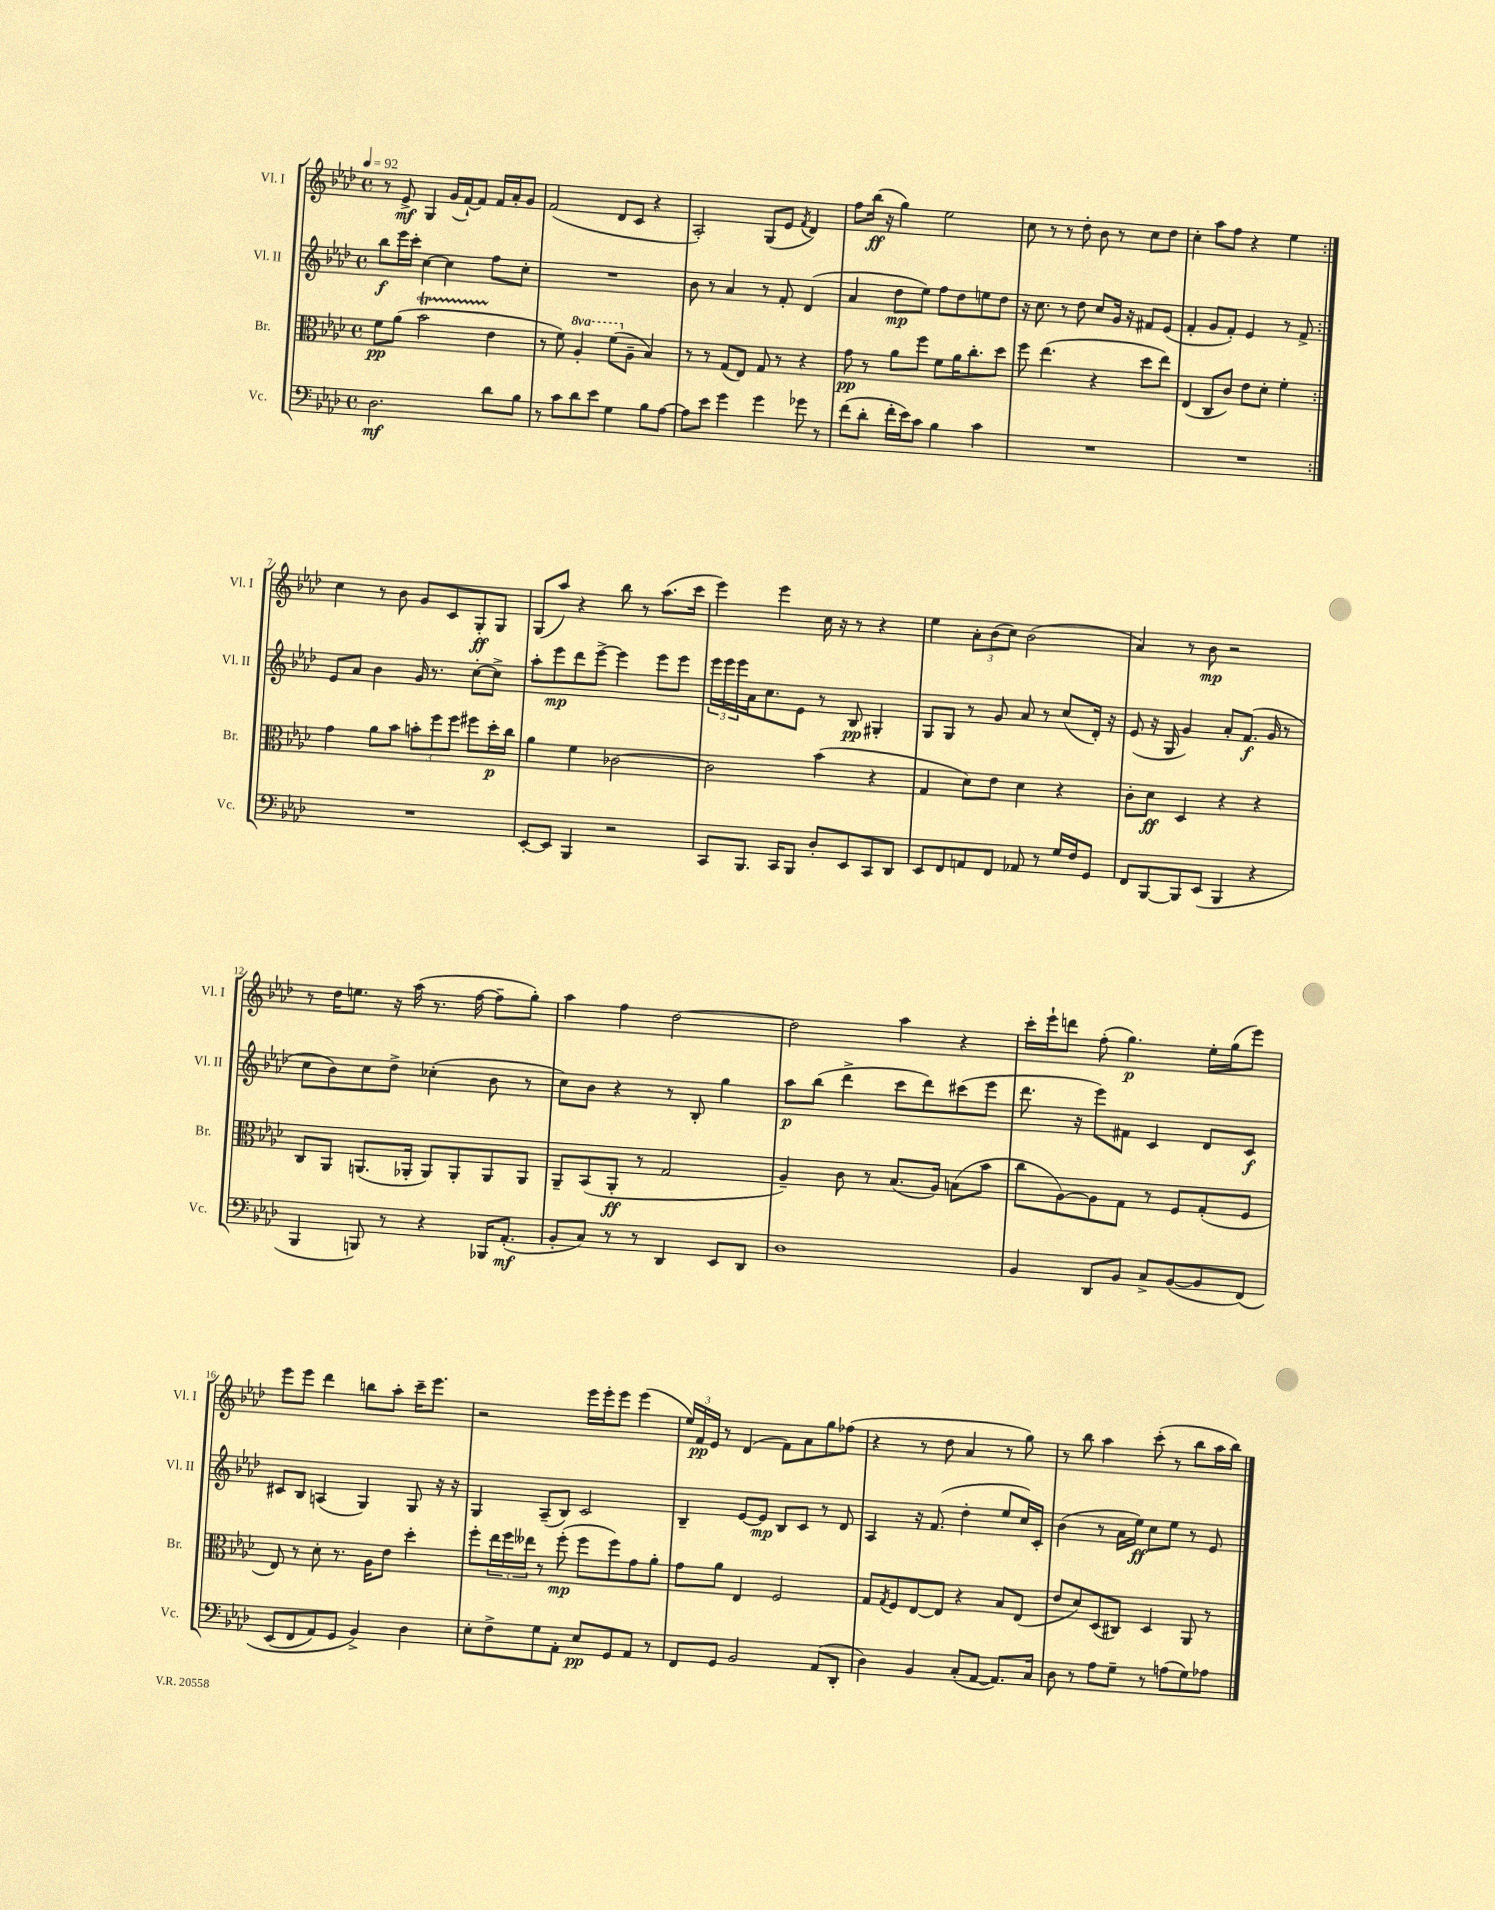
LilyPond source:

<<
\new StaffGroup <<
\new Staff = "s0" \with { instrumentName = "Vl. I" shortInstrumentName = "Vl. I" } {
    \clef treble \key aes \major \defaultTimeSignature \time 4/4 \tempo 4 = 92
    \repeat volta 2 { r8 ees'8->\mf g4 g'16( f'16~-!) f'8 f'16 aes'16-. g'8 |
    f'2( des'8 c'8 r4 |
    aes2-.) g8( ees'8 \acciaccatura { f'8 } des'4) |
    f''8 bes''16\ff( r16 g''4) ees''2 |
    c''8 r8 r8 des''8-. bes'8 r8 c''8 des''8 |
    c''4-. aes''8 f''8 r4 ees''4 | }
    c''4 r8 bes'8 g'8 c'8 g8-.\ff g8 |
    g8( aes''8) r4 bes''8 r8 aes''8.( c'''16 |
    ees'''4) ees'''4 c''16 r16 r8 r4 |
    ees''4 \tuplet 3/2 { aes'8-. bes'8( c''8) } bes'2( |
    aes'4) r8 bes'8\mp r2 |
    r8 des''16 e''8. r16 aes''16( r8. f''16~ f''8-- g''8-.) |
    aes''4 f''4 des''2~ |
    des''2 aes''4 r4 |
    c'''16-. ees'''16-! d'''8 f''8-.( g''4.\p) ees''16-. g''16( ees'''8) |
    ees'''8 ees'''8 des'''4 b''8 aes''8-. c'''16-- ees'''8. |
    r2 ees'''16 ees'''16-. ees'''8 ees'''4( |
    \tuplet 3/2 { ees''16) f'16\pp ees'16 } r8 des'4( f'8) aes'8 g''8 fes''8( |
    r4 r8 des''8 aes'4 r8 g''8) |
    r8 bes''8 aes''4 c'''8-.( r8 bes''8 aes''16 bes''16) \bar "|." |
}
\new Staff = "s1" \with { instrumentName = "Vl. II" shortInstrumentName = "Vl. II" } {
    \clef treble \key aes \major \defaultTimeSignature \time 4/4
    \repeat volta 2 { bes''8\f ees'''16 c'''16-. c''4~ c''4 f''8 c''8-. |
    R1 |
    bes'8 r8 aes'4 r8 f'8-. des'4( |
    aes'4 des''8\mp ees''8) f''8 des''8 e''8 des''8 |
    r16 c''8. r8 des''8 c''8 g'16 r16 fis'8 ees'8( |
    f'4-. g'8 f'8-.) ees'4 r8 f'8-> | }
    ees'8 aes'8 bes'4 g'16 r8. c''8~-. c''8-> |
    aes''8-. ees'''8\mp des'''8 ees'''8~-> ees'''4 ees'''8 ees'''8 |
    \tuplet 3/2 { ees'''16 ees'''16 ees'''16 } aes'16 c''8. ees'8 r8 bes8\pp gis4-. |
    g8 g8 r8 g'8 aes'8 r8 c''8( des'16-.) r16 |
    ees'8( r16 g16 g'4) aes'8-. f'8.\f( g'16 r8 |
    c''8 bes'8) c''8 des''8-> ces''4-.( bes'8 r8 |
    c''8) bes'8 r4 r8 bes8-. g''4 |
    aes''8\p bes''8( des'''4-> c'''8 des'''8) cis'''8( ees'''8 |
    des'''8. r16 ees'''8) fis'8 c'4 des'8 c'8\f |
    cis'8 bes8 a4( g4) g8 r16 r16 |
    g4 aes8--( bes8) c'2 |
    bes4-- ees'8~ ees'8\mp bes8 c'8 r8 des'8 |
    aes4 r16 f'8.( des''4-. ees''8 c''16) c'16-. |
    bes'4( r8 aes'16 ees''16\ff) c''8 ees''8 r8 ees'8 \bar "|." |
}
\new Staff = "s2" \with { instrumentName = "Br." shortInstrumentName = "Br." } {
    \clef alto \key aes \major \defaultTimeSignature \time 4/4 \set Staff.ottavationMarkups = #ottavation-simple-ordinals
    \repeat volta 2 { f'8\pp aes'8( bes'2\startTrillSpan ees'4\stopTrillSpan |
    r8 f'8) \ottava #1 aes'4-. f''8( \ottava #0 aes8-- bes4) |
    r8 r8 g8( ees8) g8 r8 r4 |
    g'8\pp r8 aes'8 f''8 f'8 aes'16 c''8.-. des''8 |
    f''8 ees''4.( r4 des''8 ees''8) |
    ees4( c8 c'8) ees'8 des'8-. f'4-. | }
    g'4 aes'8 bes'8 \tuplet 3/2 { b'8-. f''8 f''8 } fis''8 des''16-.\p c''16 |
    aes'4 f'4 ces'2~ |
    ces'2 bes'4( r4 |
    g4 des'8) ees'8 des'4 r4 |
    c'8-. des'8\ff des4 r4 r4 |
    c8 aes,8 a,8.( aes,16-. aes,8) aes,8-. aes,8 aes,8 |
    aes,8-- bes,8( aes,8-.\ff r8 g2 |
    aes4--) c'8 r8 bes8.( aes16) b8( bes'8 |
    c''8 aes8~) aes8 g8 r8 f8 g8-.( f8 |
    ees8) r8 des'8-. r8. aes16 ees'8 des''4-. |
    f''8-. \tuplet 3/2 { ees''16 f''16 eeses''16 } r8 f''8-.\mp( f''8 f''8) g'8 aes'8-. |
    g'8 aes'8 ees4 f2 |
    g8 \acciaccatura { g8 } f8 ees8~ ees8 r4 bes8 ees8( |
    ees'8 des'8) des8( cis8) des4 aes,8 r8 \bar "|." |
}
\new Staff = "s3" \with { instrumentName = "Vc." shortInstrumentName = "Vc." } {
    \clef bass \key aes \major \defaultTimeSignature \time 4/4
    \repeat volta 2 { des2.\mf des'8 bes8 |
    r8 c'8 des'8 ees'8 g4 bes8 aes8~ |
    aes8 ees'8 g'4 g'4 ges'8 r8 |
    f'8( des'8-. f'16-. ees'16) c'8 bes4 c'4 |
    R1 |
    R1 | }
    R1 |
    ees,8~-. ees,8 bes,,4 r2 |
    c,8 bes,,8. c,16 bes,,8 des8-. ees,8 c,8 des,8 |
    ees,8 f,8 a,8 f,8 aes,8 r8 g16 f16 g,8 |
    f,8 bes,,8~ bes,,8 ees,8( bes,,4 r4 |
    bes,,4 b,,8) r8 r4 bes,,16 aes,8.-.\mf( |
    bes,8-. c8) r8 r8 des,4 ees,8 des,8 |
    des1 |
    bes,4 des,8 bes,8 c8-> bes,8~( bes,8 f,8)\( |
    ees,8( f,8 aes,8) g,8 bes,4->\) des4 |
    ees8-. f8-> g8 aes,8-. ees8\pp g,8 aes,8 r8 |
    f,8 g,8 bes,2 aes,8( des,8-. |
    des4) bes,4 c8-.( aes,8~ aes,8.) c16 |
    des8 r8 aes8 g8-- r8 a8( g8) aes8 \bar "|." |
}
>>
>>
